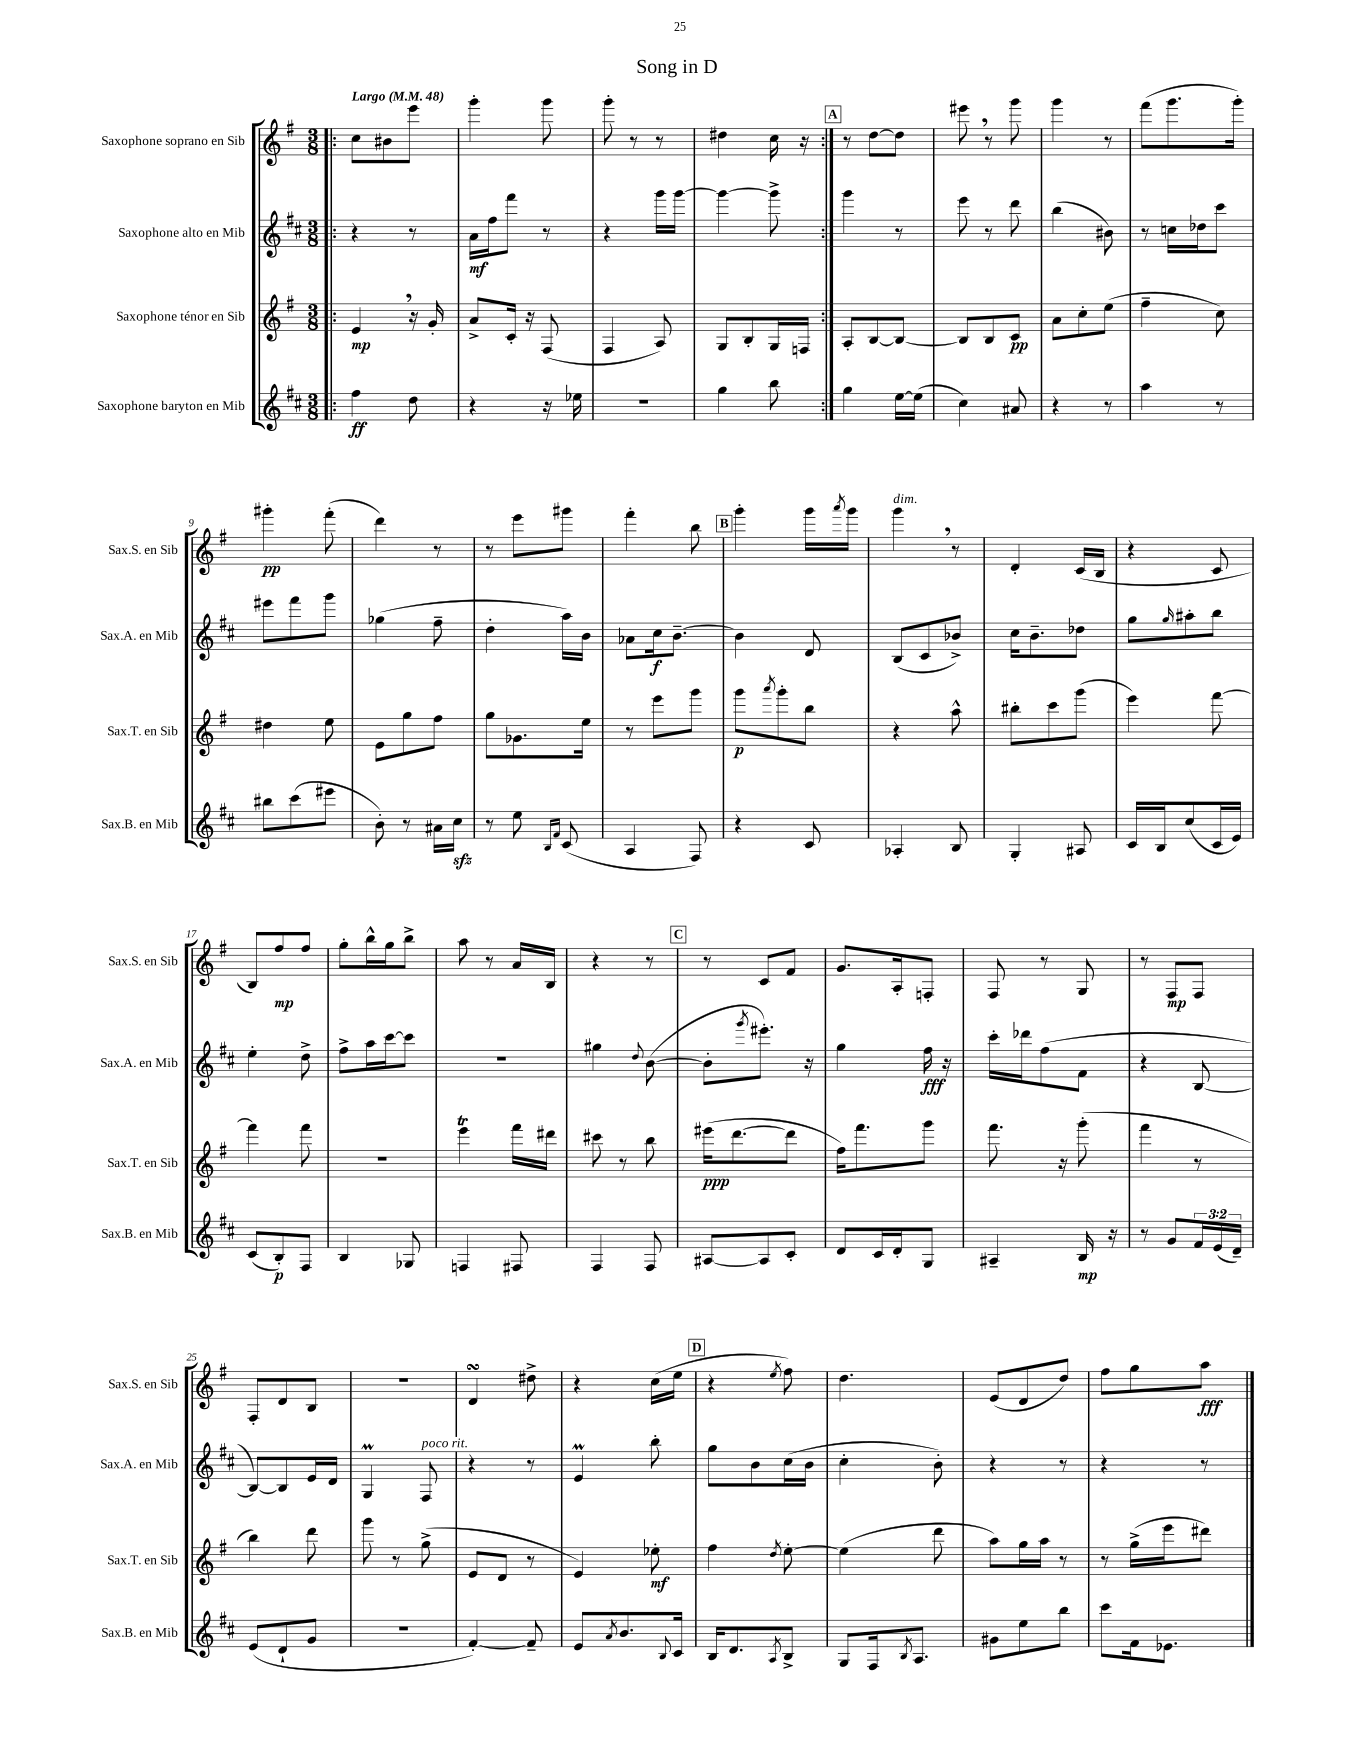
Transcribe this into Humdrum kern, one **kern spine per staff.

**kern	**kern	**kern	**kern
*staff4	*staff3	*staff2	*staff1
*clefG2	*clefG2	*clefG2	*clefG2
*k[f#c#]	*k[f#]	*k[f#c#]	*k[f#]
*M3/8	*M3/8	*M3/8	*M3/8
*MM48	*MM48	*MM48	*MM48
=!|:	=!|:	=!|:	=!|:
4ff#	4e	4r	8cc
.	.	.	8b#
8dd	16r	8r	8eee
.	16g'	.	.
=	=	=	=
4r	8a^	16a	4ggg'
.	.	16ff#	.
.	16c'	8fff#	.
.	16r	.	.
16r	(8F#	8r	8ggg
16ee-	.	.	.
=	=	=	=
4.r	4F#	4r	8ggg'
.	.	.	8r
.	8A)	16ggg	8r
.	.	[16ggg	.
=	=	=	=
4gg	8G	4ggg_	4dd#
.	8B'	.	.
8bb	16G	8ggg^]	16cc
.	16F	.	16r
=:|!	=:|!	=:|!	=:|!
4gg	8A'	4ggg	8r
.	[8B	.	[8dd
[16ee	8B_	8r	8dd]
(16ee]	.	.	.
=	=	=	=
4cc#)	8B]	8eee	8eee#
.	8B	8r	8r
8a#	8c	8ddd	8ggg
=	=	=	=
4r	8a	(4bb	4ggg
.	8cc'	.	.
8r	(8ee	8b#)	8r
=	=	=	=
4aa	4ff#~	8r	(8fff#
.	.	16cc	8.ggg
.	.	16dd-	.
8r	8cc)	8ccc#	.
.	.	.	16ggg')
=	=	=	=
8bb#	4dd#	8eee#	4ggg#'
(8ccc#	.	8fff#	.
8eee#	8ee	8ggg	(8fff#'
=	=	=	=
8b')	8e	(4gg-	4ddd)
8r	8gg	.	.
16a#	8ff#	8ff#~	8r
16cc#	.	.	.
=	=	=	=
8r	8gg	4dd'	8r
8ee	8.g-	.	8eee
16qqB	.	.	.
16qqf#	.	.	.
(8c#	.	16aa)	8ggg#
.	16ee	16b	.
=	=	=	=
4A	8r	8a-	4fff#'
.	8eee	16cc#	.
.	.	[8.b~	.
8F#)	8ggg	.	8bb
=	=	=	=
4r	8ggg	4b]	4ggg'
.	8qaaa	.	.
.	8ggg'	.	.
8c#	8bb	8d	16ggg
.	.	.	8qaaa
.	.	.	16ggg
=	=	=	=
4A-'	4r	(8B	4ggg
.	.	8c#	.
8B	8aa^^	8b-^)	8r
=	=	=	=
4G'	8bb#'	16cc#	4d'
.	.	8.b~	.
.	8ccc	.	.
8A#	(8ggg	8dd-	(16c
.	.	.	16B
=	=	=	=
16c#	4eee)	8gg	4r
16B	.	.	.
.	.	16qqgg	.
(8cc#	.	8aa#'	.
16c#	[8fff#	8bb	8c
16e)	.	.	.
=	=	=	=
(8c#	4fff#]	4ee'	8B)
8B')	.	.	8ff#
8F#	8fff#	8dd^	8ff#
=	=	=	=
4B	4.r	8ff#^	8gg'
.	.	16aa	16bb^^
.	.	[16ccc#	16gg
8G-	.	8ccc#]	8bb^
=	=	=	=
4F	4eee	4.r	8aa
.	.	.	8r
8F#	16fff#	.	16a
.	16ddd#	.	16B
=	=	=	=
4F#	8ccc#	4gg#	4r
.	8r	.	.
.	.	8qqdd	.
8F#	8bb	([8b	8r
=	=	=	=
[8A#	(16eee#	8b']	8r
.	[8.ddd	.	.
.	.	8qggg	.
8A#]	.	8.eee#')	8c
8c#'	8ddd]	.	8f#
.	.	16r	.
=	=	=	=
8d	16ff#)	4gg	8.g
.	8.fff#	.	.
16c#	.	.	.
16d'	.	.	16A'
8G	8ggg	16ff#	8F'
.	.	16r	.
=	=	=	=
4A#~	8.fff#	16ccc#'	8F#
.	.	16ddd-	.
.	.	(8ff#	8r
.	16r	.	.
16B	(8ggg'	8f#	8G
16r	.	.	.
=	=	=	=
8r	4fff#	4r	8r
8g	.	.	8F#
24f#	8r	[8B	8F#
(24e	.	.	.
24d~)	.	.	.
=	=	=	=
(8e	4bb)	8B_)	8F#'
8d`	.	8B]	8d
8g	8ddd	16e	8B
.	.	16d	.
=	=	=	=
4.r	8ggg	4G	4.r
.	8r	.	.
.	(8gg^	8F#	.
=	=	=	=
[4f#')	8e	4r	4d
.	8d	.	.
8f#~]	8r	8r	8dd#^
=	=	=	=
8e	4e)	4e	4r
8qa	.	.	.
8.b	.	.	.
.	8ee-'	8bb'	(16cc
8qqB	.	.	.
16c#	.	.	16ee
=	=	=	=
16B	4ff#	8gg	4r
8.d	.	.	.
.	.	8b	.
8qA	8qdd	.	8qee
8B^	[8ee'	(16cc#	8ff#)
.	.	16b	.
=	=	=	=
8G	(4ee]	4cc#'	4.dd
16F#	.	.	.
8qB	.	.	.
8.A	.	.	.
.	8ddd	8b')	.
=	=	=	=
8g#	8aa)	4r	(8e
8ee	16gg	.	8d
.	16aa	.	.
8bb	8r	8r	8dd)
=	=	=	=
8ccc#	8r	4r	8ff#
16f#	(16gg^	.	8gg
8.e-	16eee	.	.
.	8ddd#)	8r	8aa
==	==	==	==
*-	*-	*-	*-
